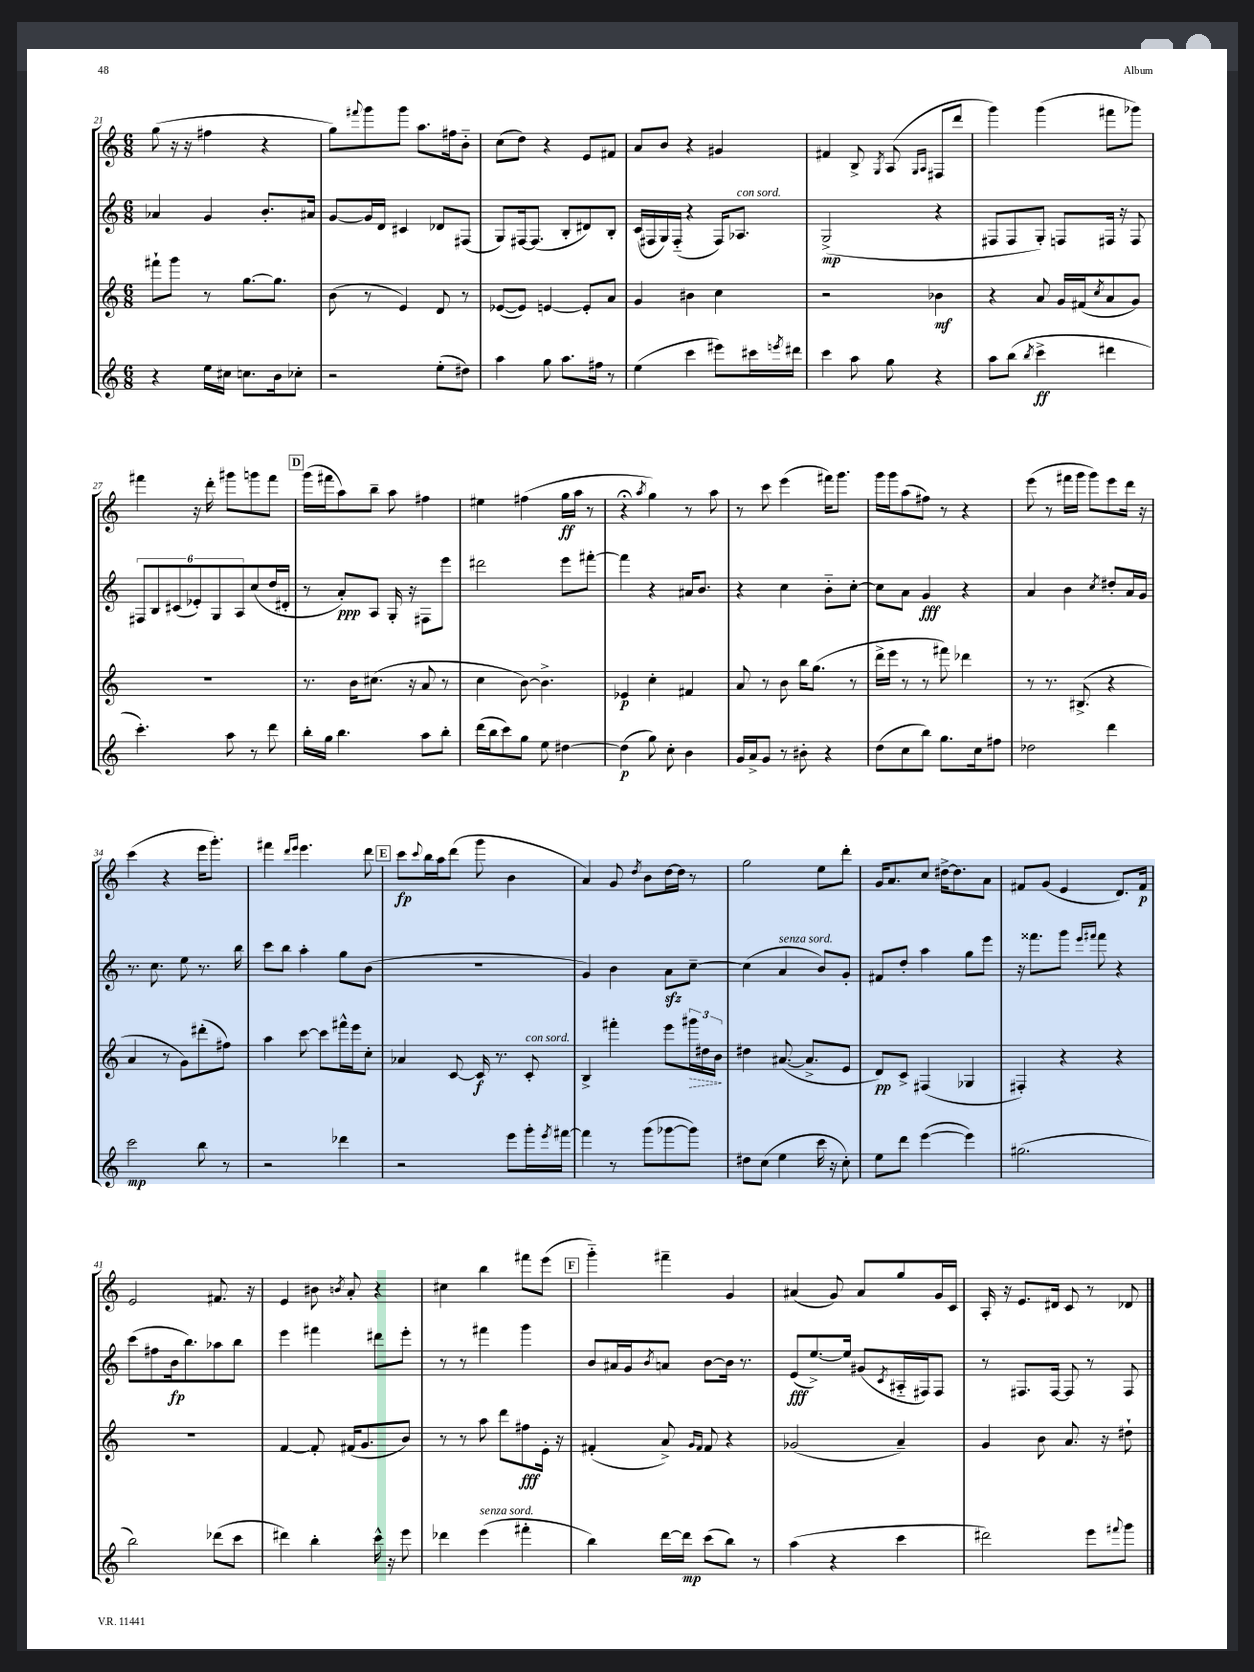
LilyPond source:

<<
\new StaffGroup <<
\new Staff = "s0" {
    \clef treble \key c \major \numericTimeSignature \time 6/8
    g''8( r16 r16 fis''4 r4 |
    g''8) \appoggiatura { fis'''8 } g'''8 g'''8 a''8. fis''16 b'8-_ |
    c''8( d''8) r4 e'8 fis'8 |
    a'8 b'8 r4 gis'4 |
    fis'4 b8-> \acciaccatura { g8 } a8( \grace { g16 a16 } fis8 d'''8 |
    g'''4) g'''4( fis'''8 ges'''8) |
    fis'''4 r16 d'''16-. gis'''8 g'''8 fis'''8 |
    \mark \markup { \box "D" } g'''16( fis'''16 a''8) b''8-- a''8 fis''4 |
    eis''4 fis''4( g''16\ff a''16 r8 |
    r4\fermata \acciaccatura { a''8 } g''4) r8 a''8 |
    r8 c'''8 e'''4( fis'''16) g'''8. |
    g'''16 g'''16 a''8( fis''8) r8 r4 |
    e'''8( r8 fis'''16 g'''16 g'''8) e'''8 d'''16 r16 |
    c'''4( r4 e'''16 g'''8.-.) |
    fis'''4 \grace { d'''16 e'''16 } e'''4. d'''8 |
    \mark \markup { \box "E" } c'''8\fp \appoggiatura { c'''8 } b''16 a''16 d'''8( g'''8 b'4 |
    a'4) g'8 \acciaccatura { d''8 } b'8 d''16~ d''16 r8 |
    g''2 e''8 d'''8-. |
    g'16 a'8. c''8 dis''16~-> dis''8. a'8 |
    fis'8 g'8( e'4 d'8.) fis'16\p |
    e'2 fis'8. r16 |
    e'4 bis'8 \acciaccatura { b'8 } a'8-. r4 |
    cis''4 b''4 fis'''8 e'''8( |
    \mark \markup { \box "F" } g'''4-_) fis'''4-- g'4 |
    ais'4( g'8) ais'8 g''8 g'16 c'16 |
    a16-. r16 e'8. dis'16 c'8 r8 des'8 \bar "|." |
}
\new Staff = "s1" {
    \clef treble \key c \major \numericTimeSignature \time 6/8
    aes'4 g'4 b'8.-. ais'16 |
    g'8~ g'16 d'16 cis'4 des'8 fis8( |
    g8) fis16~ fis8.( b8-. dis'8) b8-. |
    c'16( fis16 g16) fis16-_( r4 fis16) aes8.^\markup { \italic "con sord." } |
    g2->\mp( r4 |
    fis8 fis8 g8-.) f8 fis16 r16 fis8 |
    \tuplet 6/4 { fis8 b8 cis'8( ees'8-.) g8 a8 } c''8( d''16 dis'16-. |
    \mark \markup { \box "D" } r8 a'8-.\ppp) a8 g16-. r16 fis8 e'''8 |
    dis'''2 e'''8 fis'''8~-. |
    fis'''4 r4 ais'16 b'8. |
    r4 c''4 b'8-_ c''8~-. |
    c''8 a'8 g'4\fff r4 |
    a'4 b'4 \acciaccatura { c''8 } dis''8-. a'16 g'16 |
    r8. c''8. e''8 r8. b''16 |
    c'''8 b''8 a''4-. g''8 b'8( |
    \mark \markup { \box "E" } R2. |
    g'4) b'4 a'8\sfz c''8~-- |
    c''4( a'4^\markup { \italic "senza sord." } b'8) g'8-. |
    fis'8 d''8-. a''4 g''8 e'''8 |
    r16 fisis'''8. g'''8 \grace { e'''16 fis'''16 } fis'''8 r4 |
    c'''8( fis''8 b'16\fp b''8.) aes''8 b''8 |
    e'''4 fis'''4 dis'''8 e'''8-. |
    r8 r8 fis'''4 g'''4 |
    \mark \markup { \box "F" } b'8 ais'16 g'16 \acciaccatura { b'8 } a'8 b'8~ b'16 r8. |
    e'8\fff( e''8.~->) e''16 gis'8( \acciaccatura { c'8 } ais16-_ fis16) fis8 |
    r8 fis8. fis16~ fis8 r8 fis8 \bar "|." |
}
\new Staff = "s2" {
    \clef treble \key c \major \numericTimeSignature \time 6/8
    fis'''8-! g'''8 r8 g''8.~ g''8. |
    b'8( r8 e'4) d'8 r8 |
    ees'8~( ees'8) e'4~ e'8-. a'8 |
    g'4 bis'4 c''4 |
    r2 bes'4\mf |
    r4 a'8 g'16 fis'16( \acciaccatura { c''8 } a'8 g'8) |
    R2. |
    \mark \markup { \box "D" } r8. b'16 cis''8.( r16 a'8 r8 |
    c''4 b'8~) b'4.-> |
    ees'4\p c''4-. fis'4 |
    a'8 r8 b'8 b''16 g''8.( r8 |
    d'''16-> e'''16 r8 r8 fis'''8) des'''4 |
    r8 r8. bis8.->( r4 |
    a'4 r8 g'8) dis'''8-.( fis''8) |
    a''4 c'''8~ c'''8 fis'''16-^ e'''16 c''8-. |
    \mark \markup { \box "E" } aes'4 c'8~ c'16\f r8. c'8-.^\markup { \italic "con sord." } |
    b4-> fis'''4-. e'''8 \tuplet 3/2 { \once \override Hairpin.style = #'dashed-line gis'''16\> dis''16 b'16\! } |
    dis''4 ais'8.~( ais'8.-> e'8 |
    d'8\pp) c'8-> fis4( ges4 |
    fis4-.) r4 r4 |
    R2. |
    f'4~ f'8-. fis'16( g'8. b'8) |
    r8 r8 a''8 d'''8 fis''8\fff e'16-. r16 |
    \mark \markup { \box "F" } fis'4-.( a'8->) \grace { g'16 fis'16 } fis'8 r4 |
    ges'2( a'4--) |
    g'4 b'8 a'8. r16 dis''8-! \bar "|." |
}
\new Staff = "s3" {
    \clef treble \key c \major \numericTimeSignature \time 6/8
    r4 e''16 cis''16 c''8. b'16 ces''8-. |
    r2 e''8-.( dis''8) |
    a''4 g''8 a''8. fis''16 r8 |
    e''4( c'''4 eis'''8) cis'''16 \acciaccatura { e'''8 } dis'''16 |
    c'''4 a''8 g''8 r4 |
    a''8 b''8( \acciaccatura { b''8 } c'''4->\ff dis'''4 |
    c'''4.-.) a''8 r8 d'''8 |
    \mark \markup { \box "D" } b''16-. g''16 b''4. a''8 b''8-. |
    d'''16( b''16 c'''8) g''8 e''8 dis''4~ |
    dis''4\p( g''8) c''8-. b'4 |
    g'16 a'16-> g'8 r8 bis'8-. r4 |
    d''8( c''8 b''8) g''8. c''16 fis''8 |
    des''2 d'''4 |
    c'''2\mp b''8 r8 |
    r2 des'''4 |
    \mark \markup { \box "E" } r2 e'''8 g'''16-. \acciaccatura { e'''8 } fis'''16~ |
    fis'''4 r8 g'''8( ges'''8~ ges'''8) |
    dis''8 c''8( e''4 c'''16 r16 c''8-.) |
    e''8 d'''8 e'''4~( e'''4) |
    gis''2.( |
    b''2) des'''8( c'''8 |
    dis'''4) b''4-. c'''16-^ r16 e'''8 |
    des'''4 e'''4^\markup { \italic "senza sord." }( fis'''4-. |
    \mark \markup { \box "F" } b''4) d'''16~ d'''16\mp c'''8( b''8) r8 |
    a''4( r4 c'''4 |
    dis'''2) e'''8 \appoggiatura { fis'''8 } g'''8 \bar "|." |
}
>>
>>
